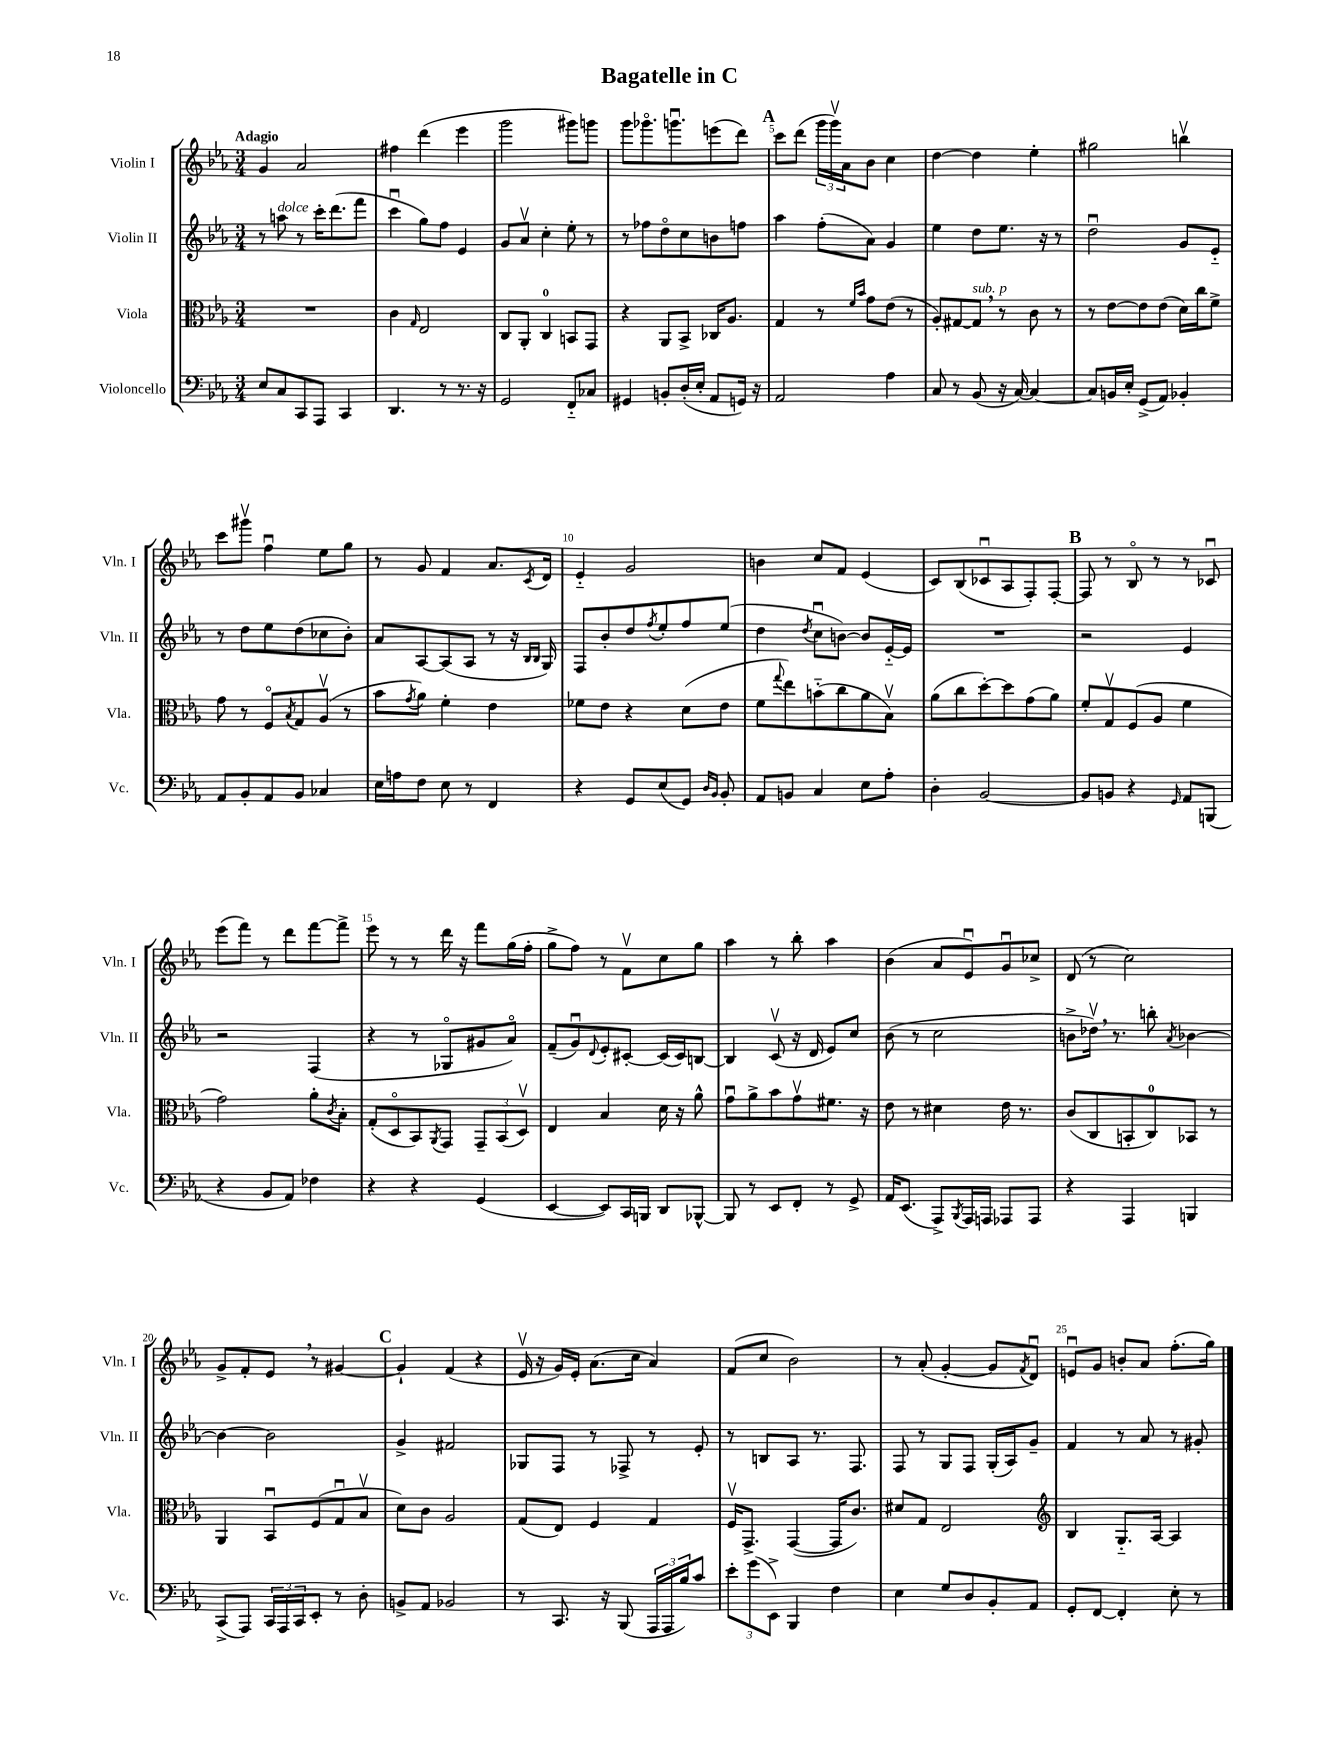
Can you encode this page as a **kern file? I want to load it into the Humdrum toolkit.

**kern	**kern	**kern	**kern
*staff4	*staff3	*staff2	*staff1
*clefF4	*clefC3	*clefG2	*clefG2
*k[b-e-a-]	*k[b-e-a-]	*k[b-e-a-]	*k[b-e-a-]
*M3/4	*M3/4	*M3/4	*M3/4
8E-	2.r	8r	4g
8C	.	8aa	.
8CC	.	8r	2a-
8AAA-	.	16ccc'	.
.	.	(8.ddd	.
4CC	.	.	.
.	.	8fff	.
=	=	=	=
4.DD	4c	4cccu	4ff#
.	16qqG	.	.
.	2E-	8gg)	(4ddd
8r	.	8ff	.
8.r	.	4e-	4eee-
16r	.	.	.
=	=	=	=
2GG	8C	8g	2ggg
.	8AA-'	8a-v	.
.	4C	4cc'	.
8FF'~	8BB	8ee-'	8ggg#)
8C-	8GG	8r	8ggg
=	=	=	=
4GG#	4r	8r	8ggg
.	.	8ff-	8.ggg-o
8BB'	8AA-	8ddo	.
.	.	.	8.gggu
(16D'	8BB-^	8cc	.
16E-'	.	.	.
8AA-	16C-	8b	(8eee
.	8.A-	.	.
16GG)	.	8ff	8ddd)
16r	.	.	.
=	=	=	=
2AA-	4G	4aa-	8ccc
.	.	.	(8ddd
.	8r	(8ff'	24ggg
.	.	.	24gggv)
.	.	.	24a-
.	16qqf	.	.
.	16qqb-	.	.
.	8g	8a-)	8b-
4A-	(8e-	4g	4cc
.	8r	.	.
=	=	=	=
8C	8A-')	4ee-	[4dd
8r	[8G#	.	.
(8BB-	8G#]	8dd	4dd]
16r	8r	8.ee-	.
[16C)	.	.	.
4C_	8c	.	4ee-'
.	.	16r	.
.	8r	8r	.
=	=	=	=
8C]	8r	2ddu	2gg#
16BB	[8e-	.	.
16E-'	.	.	.
(8GG^	8e-]	.	.
8AA-)	(8e-	.	.
4BB-'	16d)	8g	4bbv
.	16cc	.	.
.	8f^	8e-'~	.
=	=	=	=
8AA-	8g	8r	8ccc
8BB-'	8r	8dd	8ggg#v
8AA-	8Fo	8ee-	4ffu
.	8qB-	.	.
8BB-	8G	(8dd	.
4C-	(8A-v	8cc-	8ee-
.	8r	8b-')	8gg
=	=	=	=
16E-	8b-	8a-	8r
16A	.	.	.
.	8qg	.	.
8F	8a-)	[8A-	8g
8E-	4f'	(8A-]	4f
8r	.	8A-	.
4FF	4e-	8r	8.a-
.	.	16r	.
.	.	16qqB-	.
.	.	16qqB-	8qc
.	.	16G)	16d
=	=	=	=
4r	8f-	8F	4e-'~
.	8e-	8b-'	.
8GG	4r	8dd	2g
.	.	8qff	.
(8E-	.	8ee-'	.
8GG)	(8d	8ff	.
16qqD	.	.	.
16qqBB-	.	.	.
8BB-'	8e-	(8ee-	.
=	=	=	=
8AA-	8f	4dd	4b
.	8qqgg	.	.
8BB	8ee-)	.	.
.	.	8qdd	.
4C	(8b'~	8ccu	8cc
.	8cc	[8b)	8f
8E-	8a-	8b]	(4e-
8A-'	8B-v)	[16e-'~	.
.	.	16e-]	.
=	=	=	=
4D'	(8a-	2.r	8c)
.	8cc	.	(8B-
[2BB-	[8dd')	.	8c-u
.	8dd]	.	8A-
.	(8g	.	8F')
.	8a-)	.	[8F'
=	=	=	=
8BB-]	8f'	2r	8F]
8BB	8Gv	.	8r
4r	(8F	.	8B-o
.	8A-	.	8r
16qqGG	.	.	.
8AA-	4f	4e-	8r
(8BBB	.	.	8c-u
=	=	=	=
4r	2g)	2r	(8eee-
.	.	.	8fff)
8BB-	.	.	8r
8AA-)	.	.	8ddd
4F-	8a-'	(4F	[8fff
.	8qc	.	.
.	8B-'	.	8fff^]
=	=	=	=
4r	(8G'	4r	8eee-
.	8Do	.	8r
4r	8BB-)	8r	8r
.	8qAA-	.	.
.	8GG	8G-o	16ddd
.	.	.	16r
(4GG	12GG~	8g#	8fff
.	(12BB-	.	.
.	.	8a-o)	(16gg
.	12Dv)	.	.
.	.	.	16ff'
=	=	=	=
[4EE-	4E-	(8f~	8gg^
.	.	8gu)	8ff)
.	.	8qqd	.
8EE-])	4B-	8e-'	8r
16CC	.	[8c#'	8fv
16BBB	.	.	.
8DD	16d	(16c#]	8cc
.	16r	16c#)	.
[8BBB-^^	8a-^^	[8B	8gg
=	=	=	=
8BBB-]	8gu	4B]	4aa-
8r	8a-^	.	.
8EE-	8b-	(8cv	8r
8FF'	8gv	16r	8bb-'
.	.	16d	.
8r	8.f#	8e-)	4aa-
8GG^	.	8cc	.
.	16r	.	.
=	=	=	=
16AA-	8e-	(8b-	(4b-
(8.EE-	.	.	.
.	8r	8r	.
8AAA-^)	4d#	2cc	8a-
8qBBB-	.	.	.
16AAA-	.	.	8e-u)
16AAA	.	.	.
8AAA-	16e-	.	8gu
.	8.r	.	.
8AAA-	.	.	8cc-^
=	=	=	=
4r	(8c	8b^	(8d
.	8C	16dd-v)	8r
.	.	8.r	.
4AAA-	8BB'	.	2cc)
.	8C)	8bb'	.
.	.	8qa-	.
4BBB	8BB-	[4b-	.
.	8r	.	.
=	=	=	=
(8CC^	4AA-	4b-_	8g^
8AAA-)	.	.	8f'
24CC	8BB-u	2b-]	8e-
24AAA-	.	.	.
24CC	.	.	.
8EE-'	(8F	.	8r
8r	8Gu	.	[4g#
8D'	8B-v	.	.
=	=	=	=
8BB^	8d)	4g^	4g#`]
8AA-	8c	.	.
2BB-	2A-	2f#	(4f
.	.	.	4r
=	=	=	=
8r	(8G	8G-	16e-v
.	.	.	16r
8.CC	8E-)	8F	16g)
.	.	.	16e-'
.	4F	8r	(8.a-
16r	.	.	.
(8BBB-	.	8F-^	.
.	.	.	16cc
24AAA-	4G	8r	4a-)
24AAA-	.	.	.
24B-)	.	.	.
8c	.	8e-'	.
=	=	=	=
12e-'	16Fv	8r	(8f
.	8.GG^	.	.
(12g	.	.	.
.	.	8B	8cc
12EE-^)	.	.	.
4BBB-	([4GG	8A-	2b-)
.	.	8.r	.
4F	16GG]	.	.
.	8.c)	8.F	.
=	=	=	=
4E-	8d#	8F	8r
.	8G	8r	(8a-'
8G	2E-	8G	[4g'
8D	.	8F	.
8BB-'	.	(16G'	8g]
.	.	16A-)	.
.	.	.	8qf
8AA-	.	8g~	8du)
=	=	=	=
*	*clefG2	*	*
8GG'	4B-	4f	8eu
[8FF	.	.	8g
4FF']	8.G'~	8r	8b'
.	.	8a-	8a-
.	[16A-	.	.
8E-'	4A-]	8r	(8.ff'
8r	.	8g#'	.
.	.	.	16gg)
==	==	==	==
*-	*-	*-	*-
